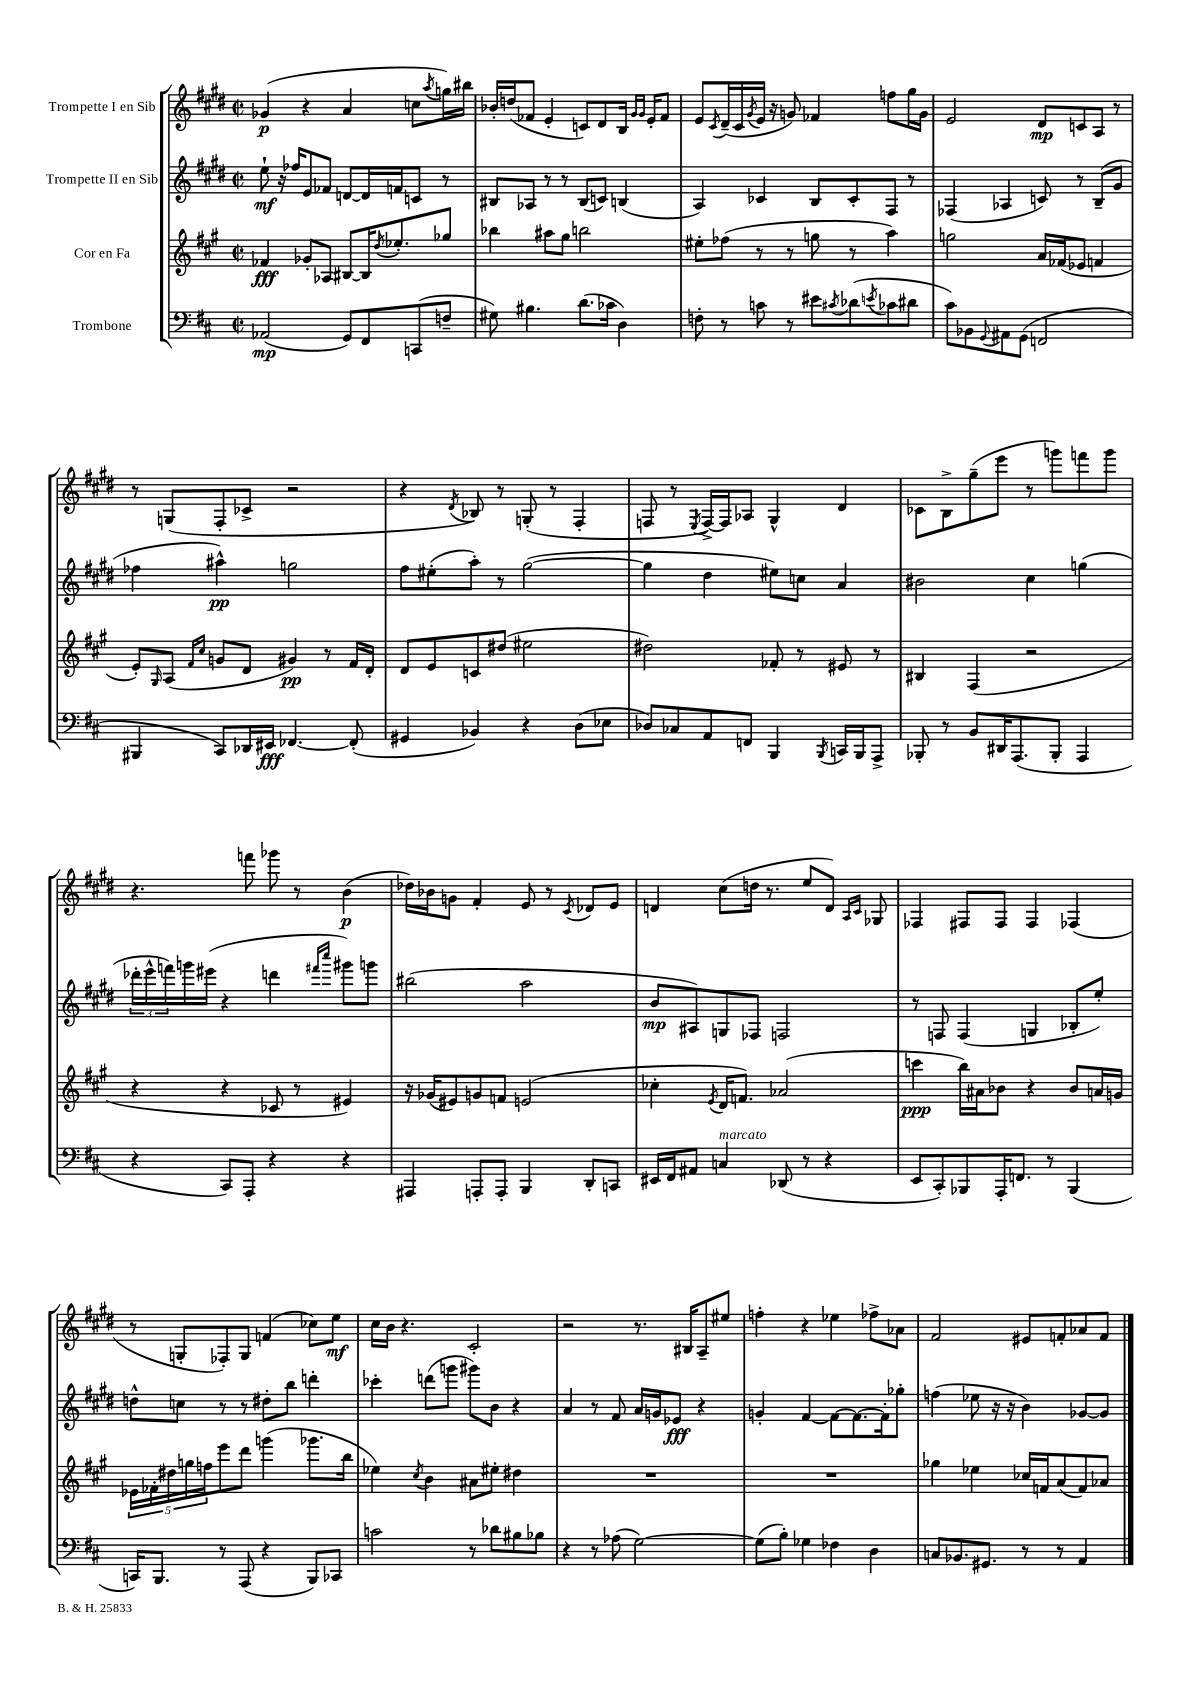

**kern	**kern	**kern	**kern
*staff4	*staff3	*staff2	*staff1
*clefF4	*clefG2	*clefG2	*clefG2
*k[f#c#]	*k[f#c#g#]	*k[f#c#g#d#]	*k[f#c#g#d#]
*M2/2	*M2/2	*M2/2	*M2/2
*met(c|)	*met(c|)	*met(c|)	*met(c|)
(2AA-	4f-	8ee`	(4g-
.	.	16r	.
.	.	16ff-	.
.	8g-'	8e	4r
.	8A-	8f-	.
8GG)	[8B#	[8d	4a
8FF#	16B#]	16d]	.
.	8qdd	.	.
.	8.ee-'	16f	.
(8CC	.	8c	8cc
.	.	.	8qaa
8F~	8gg-	8r	16gg)
.	.	.	16bb#
=	=	=	=
8G#)	4bb-	8B#	16b-'
.	.	.	(16dd
4.B#	.	8A-	8f-
.	8aa#	8r	4e'
.	8gg#	8r	.
(8.d	2bb	(8B#	8c)
.	.	8c)	8d#
16c-	.	.	.
4D)	.	(4B	16B
.	.	.	16qqg#
.	.	.	16qqg#
.	.	.	16e'
.	.	.	8f-
=	=	=	=
8F'	8ee#'	4A)	8e
.	.	.	8qc#
8r	(8ff-	.	(16d#~
.	.	.	16c#
.	.	.	8qg#
8c	8r	4c-	16e
.	.	.	16r
8r	8r	.	8g)
8e#	8gg	8B	4f-
8qc#	.	.	.
(8d-	8r	8c-'	.
8qe	.	.	.
8c-	4aa)	8F#	8ff
8d#	.	8r	16gg#
.	.	.	16g
=	=	=	=
8c#)	2gg	(4F-	2e
8BB-	.	.	.
8qqGG	.	.	.
8AA#	.	4A-	.
(8GG	.	.	.
2FF	16a	8c)	8d#
.	(16f-	.	.
.	8e-	8r	8c
.	4f	(8B~	8A
.	.	8g#	8r
=	=	=	=
4BBB#	8e')	4ff-	8r
.	16qqG#	.	.
.	(8A	.	(8G
.	16qqf#	.	.
.	16qqcc#	.	.
8CC#)	8g	4aa#^^)	8F#'
16DD-	8d	.	8c-^
16EE#	.	.	.
[4.FF-	4g#)	2gg	2r
.	8r	.	.
(8FF-']	16f#	.	.
.	16d'	.	.
=	=	=	=
4GG#	8d	8ff#	4r
.	8e	(8ee#'	.
.	.	.	8qd#
4BB-)	8c	8aa')	8B-)
.	(8dd#	8r	8r
4r	2ee#	([2gg#	(8G'
.	.	.	8r
(8D	.	.	4F#'
8E-	.	.	.
=	=	=	=
8D-)	2dd#)	4gg#]	8F
8C-	.	.	8r
.	.	.	8qE
8AA	.	4dd#	[16F^)
.	.	.	16F]
8FF	.	.	8A-
4BBB	8f-'	8ee#)	4G#^^
.	8r	8cc	.
8qBBB	.	.	.
16CC	8e#	4a	4d#
16BBB	.	.	.
8AAA^	8r	.	.
=	=	=	=
8BBB-'	4B#	2b#	8c-
8r	.	.	8B^
8BB	(4F#	.	(8gg#~
16DD#	.	.	8eee
(8.AAA	.	.	.
.	2r	4cc#	8r
8BBB-'	.	.	8ggg)
4AAA	.	(4gg	8fff
.	.	.	8ggg
=	=	=	=
4r	4r	24ddd-'	4.r
.	.	24eee^^	.
.	.	24fff)	.
.	.	16ggg	.
.	.	(16eee#	.
8CC#)	4r	4r	.
8AAA'	.	.	8fff
4r	8c-	4ddd	8ggg-
.	8r	.	8r
.	.	16qqfff#	.
.	.	16qqcccc#	.
4r	4e#)	8ggg#)	(4b
.	.	8ggg	.
=	=	=	=
4AAA#	16r	(2bb#	16dd-)
.	(16g-	.	16b-
.	8e#)	.	8g
8AAA'	8g	.	4f#'
8AAA'	8f	.	.
4BBB	(2e	2aa	8e
.	.	.	8r
.	.	.	8qc#
8DD'	.	.	8d-
8CC	.	.	8e
=	=	=	=
16EE#	4cc-'	8b	4d
16FF#	.	.	.
8AA#	.	8A#)	.
.	8qe	.	.
4C	16d	8G	(8cc#
.	8.f)	.	.
.	.	8F-	16dd
.	.	.	8.r
(8DD-	(2a-	2F	.
8r	.	.	8ee
4r	.	.	8d)
.	.	.	16qqA
.	.	.	16qqc#
.	.	.	8G-
=	=	=	=
8EE	4ccc	8r	4F-
8CC#')	.	8F	.
8BBB-	16bb)	(4F	8F#
.	16a#	.	.
16AAA'	8b-	.	8F#
8.FF	.	.	.
.	4r	4G	4F#
8r	.	.	.
(4BBB-	8b-	8B-'	(4F-
.	16a	8ee')	.
.	16g	.	.
=	=	=	=
16CC)	20e-	8dd^^	8r
.	20f-'	.	.
8.BBB	.	.	.
.	20dd#	.	.
.	.	8cc	8G'
.	20gg	.	.
.	20ff	.	.
8r	8eee	8r	8F-')
(8AAA	8ddd	8r	8G
4r	(4ggg	8dd#'	(4f
.	.	8bb	.
8BBB)	8.ggg-	4ddd'	8cc-)
8CC-	.	.	8ee
.	16bb	.	.
=	=	=	=
2c	4ee-)	4ccc-'	16cc#
.	.	.	16b
.	.	.	4.r
.	8qcc#	.	.
.	4b	(8ddd	.
.	.	8ggg	.
8r	8a#	8ggg#)	2c#'
8d-	8ee#'	8b	.
8B#	4dd#	4r	.
8B-	.	.	.
=	=	=	=
4r	1r	4a	2r
8r	.	8r	.
(8A-	.	8f#	.
[2G)	.	16a	8.r
.	.	16g	.
.	.	8e-	.
.	.	.	16B#
.	.	4r	8A~
.	.	.	8ee#
=	=	=	=
(8G]	1r	4g'	4ff'
8B')	.	.	.
4G-	.	[4f#	4r
4F-	.	8f#_	4ee-
.	.	8.f#_	.
4D	.	.	8ff-^
.	.	16f#']	.
.	.	8gg-'	8a-
=	=	=	=
8C	4gg-	(4ff	2f#
8.BB-	.	.	.
.	4ee-	8ee-	.
8.GG#	.	.	.
.	.	16r	.
.	.	16r	.
8r	16cc-	4b)	8e#
.	16f	.	.
8r	(8a	.	8f'
4AA	8f)	[8g-	8a-
.	8a-	8g-]	8f
==	==	==	==
*-	*-	*-	*-
